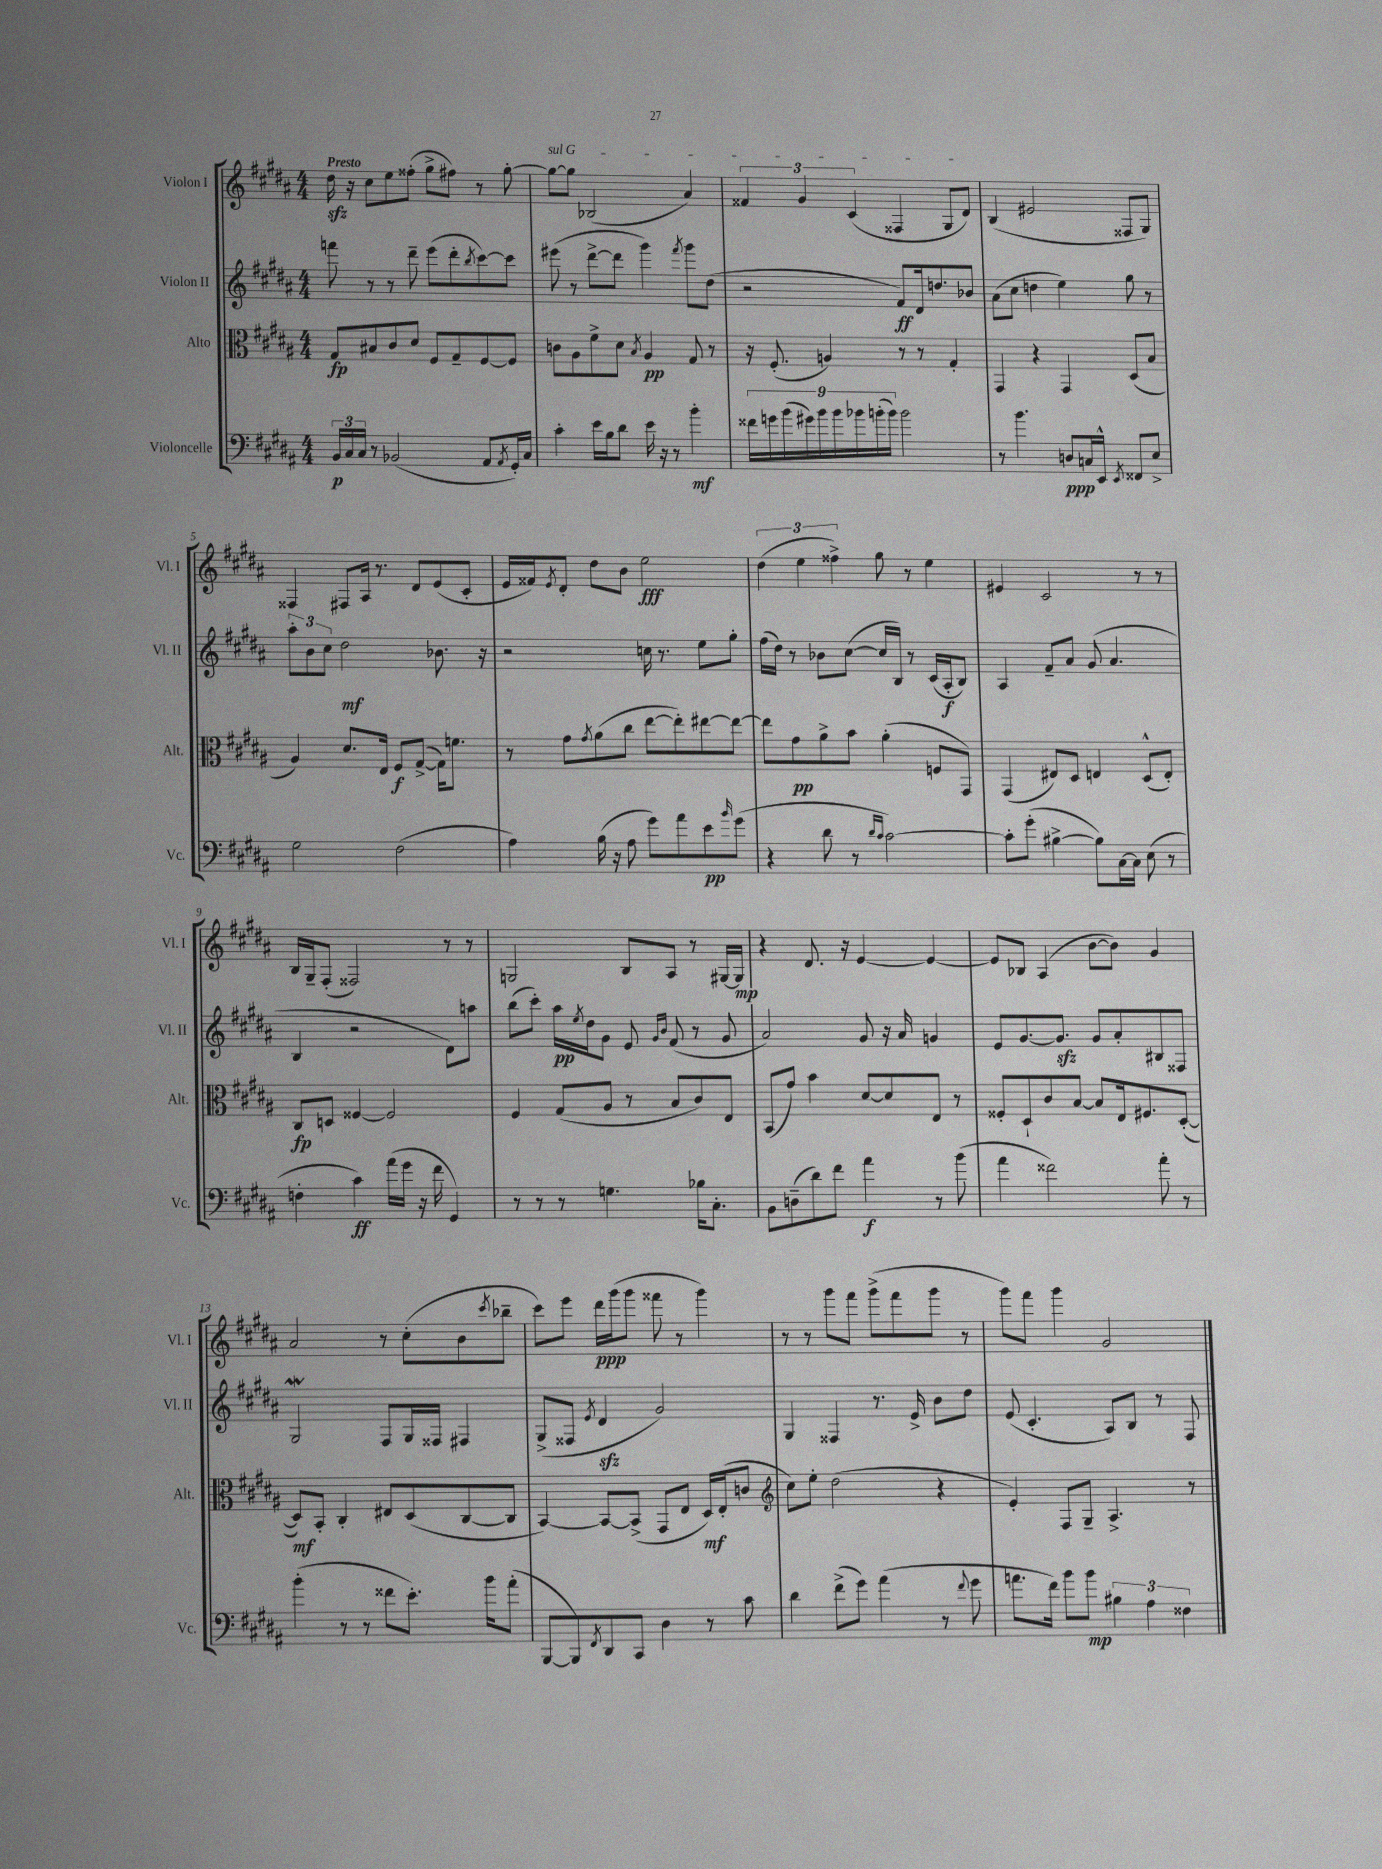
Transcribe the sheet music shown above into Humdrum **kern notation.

**kern	**kern	**kern	**kern
*staff4	*staff3	*staff2	*staff1
*clefF4	*clefC3	*clefG2	*clefG2
*k[f#c#g#d#a#]	*k[f#c#g#d#a#]	*k[f#c#g#d#a#]	*k[f#c#g#d#a#]
*M4/4	*M4/4	*M4/4	*M4/4
24BB/LL	8G#/L	8fff\	16dd#\
24C#/	.	.	.
.	.	.	16r
24C#/JJ	.	.	.
8r	8B#/	8r	8cc#\L
(2BB-/	8c#/	8r	8ee\
.	8d#/J	8ddd#~\	(8ff##'\J
.	8F#/L	(8eee\L	8gg#^\L
.	8G#~/	8ddd#'\	8ff#\J)
.	.	8qbb/	.
8AA#/L	[8F#/	[8ccc#\)	8r
8qAA#/	.	.	.
16GG#'/L)	8F#/]J	8ccc#\]J	[8gg#'\
16C#/JJ	.	.	.
=	=	=	=
4c#'\	8c\L	(8eee#\	8gg#\_L
.	8A#\	8r	8gg#\]J
16e\LL	8f#^\	[8ddd#^\L	(2B-/
16B\J	.	.	.
8d#\J	8d#\J	8ddd#\]J	.
.	8qB/	.	.
16e\	4A#/	4ggg#\)	.
16r	.	.	.
8r	.	.	.
.	.	8qfff#/	.
4b'\	8G#/	8ggg#\L	4a#/)
.	8r	(8dd#\J	.
=	=	=	=
18f##\LL	16r	2r	6f##/
18g\	.	.	.
.	(8.F#'/	.	.
(18b\	.	.	.
18g#\)	.	.	6g#/
18b\	.	.	.
.	4A/)	.	.
18b\	.	.	.
18b-\	.	.	(6c#/
(18b'\	.	.	.
18b\JJ)	.	.	.
2b\	8r	8f#/L)	4F##/
.	8r	16d#/k	.
.	.	8.dd/	.
.	4G#'/	.	8G#/L
.	.	8b-/J	8d#/J)
=	=	=	=
8r	4GG#/	(8a#\L	(4B/
4.b\	.	8cc#\J	.
.	4r	4dd\	2e#/
8D/L	4GG#/	4ee\)	.
16C/L	.	.	.
16EE^^/JJ	.	.	.
8qEE/	.	.	.
8FF##/L	(8D#/L	8gg#\	8F##/L
8E^/J	8B/J	8r	8G#/J)
=	=	=	=
2G#\	4A#/)	12aa#'\L	4F##/
.	.	12b\	.
.	.	12cc#\J	.
.	8.d#/L	2dd#\	8F#/L
.	.	.	16A#/Jk
.	16E/Jk	.	8.r
(2F#\	8F#/L	.	.
.	([8G#^/J	.	8d#/L
.	16G#\]LK)	8.b-\	(8e/
.	8.f\J	.	.
.	.	.	8c#'/J
.	.	16r	.
=	=	=	=
4A#\)	8r	2r	16e/LL
.	.	.	16f##/J)
.	.	.	8qe/
.	8g#\L	.	8d#'/J
.	8qg#/	.	.
(16B\	(8a#\	.	8dd#\L
16r	.	.	.
8A#\	8cc#\J	.	8b\J
8g#\L)	[8ee\L	16cc\	2ee\
.	.	8.r	.
8a#\	8ee'\])	.	.
8e\	[8ee#\	8ee\L	.
16qqb/	.	.	.
(8g#\J	8ee#\_J	8gg#'\J	.
=	=	=	=
4r	8ee#\]L	(16ff#\LL	(6dd#\
.	.	16dd#\JJ)	.
.	8g#\	8r	.
.	.	.	6ee\
8d#\	8a#^\	8b-\L	.
.	.	.	6ff##^\)
8r	8b\J	([8cc#\J	.
16qqd#/LL	.	.	.
16qqc#/JJ	.	.	.
[2c#\)	(4a#'\	16cc#/]LL	8gg#\
.	.	16B/JJ)	.
.	.	8r	8r
.	8F/L	(16c#/LL	4ee\
.	.	16A#'/J	.
.	8GG#/J)	8B/J)	.
=	=	=	=
8c#'\]L	(4GG#/	4A#/	4e#/
(8g#'\J	.	.	.
[4B#^\	8E#/L)	8f#~/L	2c#/
.	8D#/J	8a#/J	.
8B#\]L)	4E/	(8g#/	.
[16C#\L	.	4.a#/	.
16C#\]JJ	.	.	.
(8E\	(8D#^^/L	.	8r
8r	8E'/J)	.	8r
=	=	=	=
4F'\	8C#/L	4B/	16B/LL
.	.	.	16G#~/J
.	8D/J	.	(8F#'/J
4c#\)	[4F##/	2r	2F##/)
(16a#\LL	2F##/]	.	.
16g#\JJ	.	.	.
16r	.	.	.
16f#\	.	.	.
4GG#/)	.	8d#\L)	8r
.	.	8aa\J	8r
=	=	=	=
8r	4F#/	(8bb\L	2G/
8r	.	8ccc#'\J)	.
8r	(8G#/L	16aa#\LL	.
.	.	8qee/	.
.	.	16dd#\J	.
4.G\	8A#/J	8g#\J	.
.	8r	8e/	8B/L
.	.	16qqg#/LL	.
.	.	16qqb/JJ	.
.	8B/L	(8f#/	8A#/J
16B-\LK	8c#/)	8r	8r
8.C#'\J	.	.	.
.	8E/J	8g#/	[16G#/LL
.	.	.	16G#/]JJ
=	=	=	=
8BB\L	(8BB/L	2a#/)	4r
(8D~\	8g#/J)	.	.
8d#\)	4b\	.	8.d#/
8f#\J	.	.	.
.	.	.	16r
4a#\	[8d#/L	8g#/	[4e/
.	8d#/]	16r	.
.	.	16a#/	.
8r	8E/J	4g/	4e/_
(8b\	8r	.	.
=	=	=	=
4a#\	8F##'/L	8e/L	8e/]L
.	8D#`/	[8.g#/	8B-/J
2f##\)	8c#/	.	(4A#/
.	.	8.g#/]J	.
.	[8B/J	.	.
.	8B/]L	8g#/L	[8b\L
.	16E/k	8a#'/	8b\]J)
.	8.F#/	.	.
8a#'\	.	8B#/	4g#/
8r	([8D#'/J	8F##/J	.
=	=	=	=
(4b'\	8D#/]L)	2G#/	2a#/
.	8BB'/J	.	.
8r	4C#'/	.	.
8r	.	.	.
8f##\L	8E#/L	8F#/L	8r
8.e'\J)	(8D#/	16G#/L	(8cc#'\L
.	.	16F##/JJ	.
.	[8C#/	4F#/	8b\
16b\LK	.	.	.
.	.	.	8qccc#/
(8a#'\J	8C#/]J	.	8bb-~\J
=	=	=	=
[8BBB/L	[4BB/)	(8G#^/L	8ccc#\L)
8BBB/])	.	8F##/J	8eee\J
8qFF#/	.	8qe/	.
8DD#/	8BB/_L	4d#/	16ddd#\LL
.	.	.	(16ggg#\J
8CC#/J	(8BB^/]J	.	8ggg#\J
4D#\	8GG#/L	2g#/)	8fff##\
.	8E/J	.	8r
8r	16D#/LL)	.	4ggg#\)
.	(16E'/J	.	.
8c#\	8c/J	.	.
=	=	=	=
*	*clefG2	*	*
4d#\	8cc#\L)	4G#/	8r
.	8ee'\J	.	8r
(8f#^\L	(2dd#\	4F##/	8ggg#\L
8g#\J)	.	.	8fff#\J
(4a#\	.	8.r	(8ggg#^\L
.	.	.	8fff#\
.	.	16e^/	.
8r	4r	8b\L	8ggg#\J
8qqf#/	.	.	.
8g#\	.	8dd#\J	8r
=	=	=	=
8.a\L	4e'/)	(8e/	8ggg#\L)
.	.	4.c#'/	8fff#\J
16f#\Jk)	.	.	.
8b\L	8F#/L	.	4ggg#\
8b\J	8G#~/J	.	.
6B#\	4.A#^/	8A#/L)	2g#/
.	.	8B/J	.
6A#\	.	.	.
.	.	8r	.
6F##\	.	.	.
.	8r	8F#/	.
==	==	==	==
*-	*-	*-	*-
